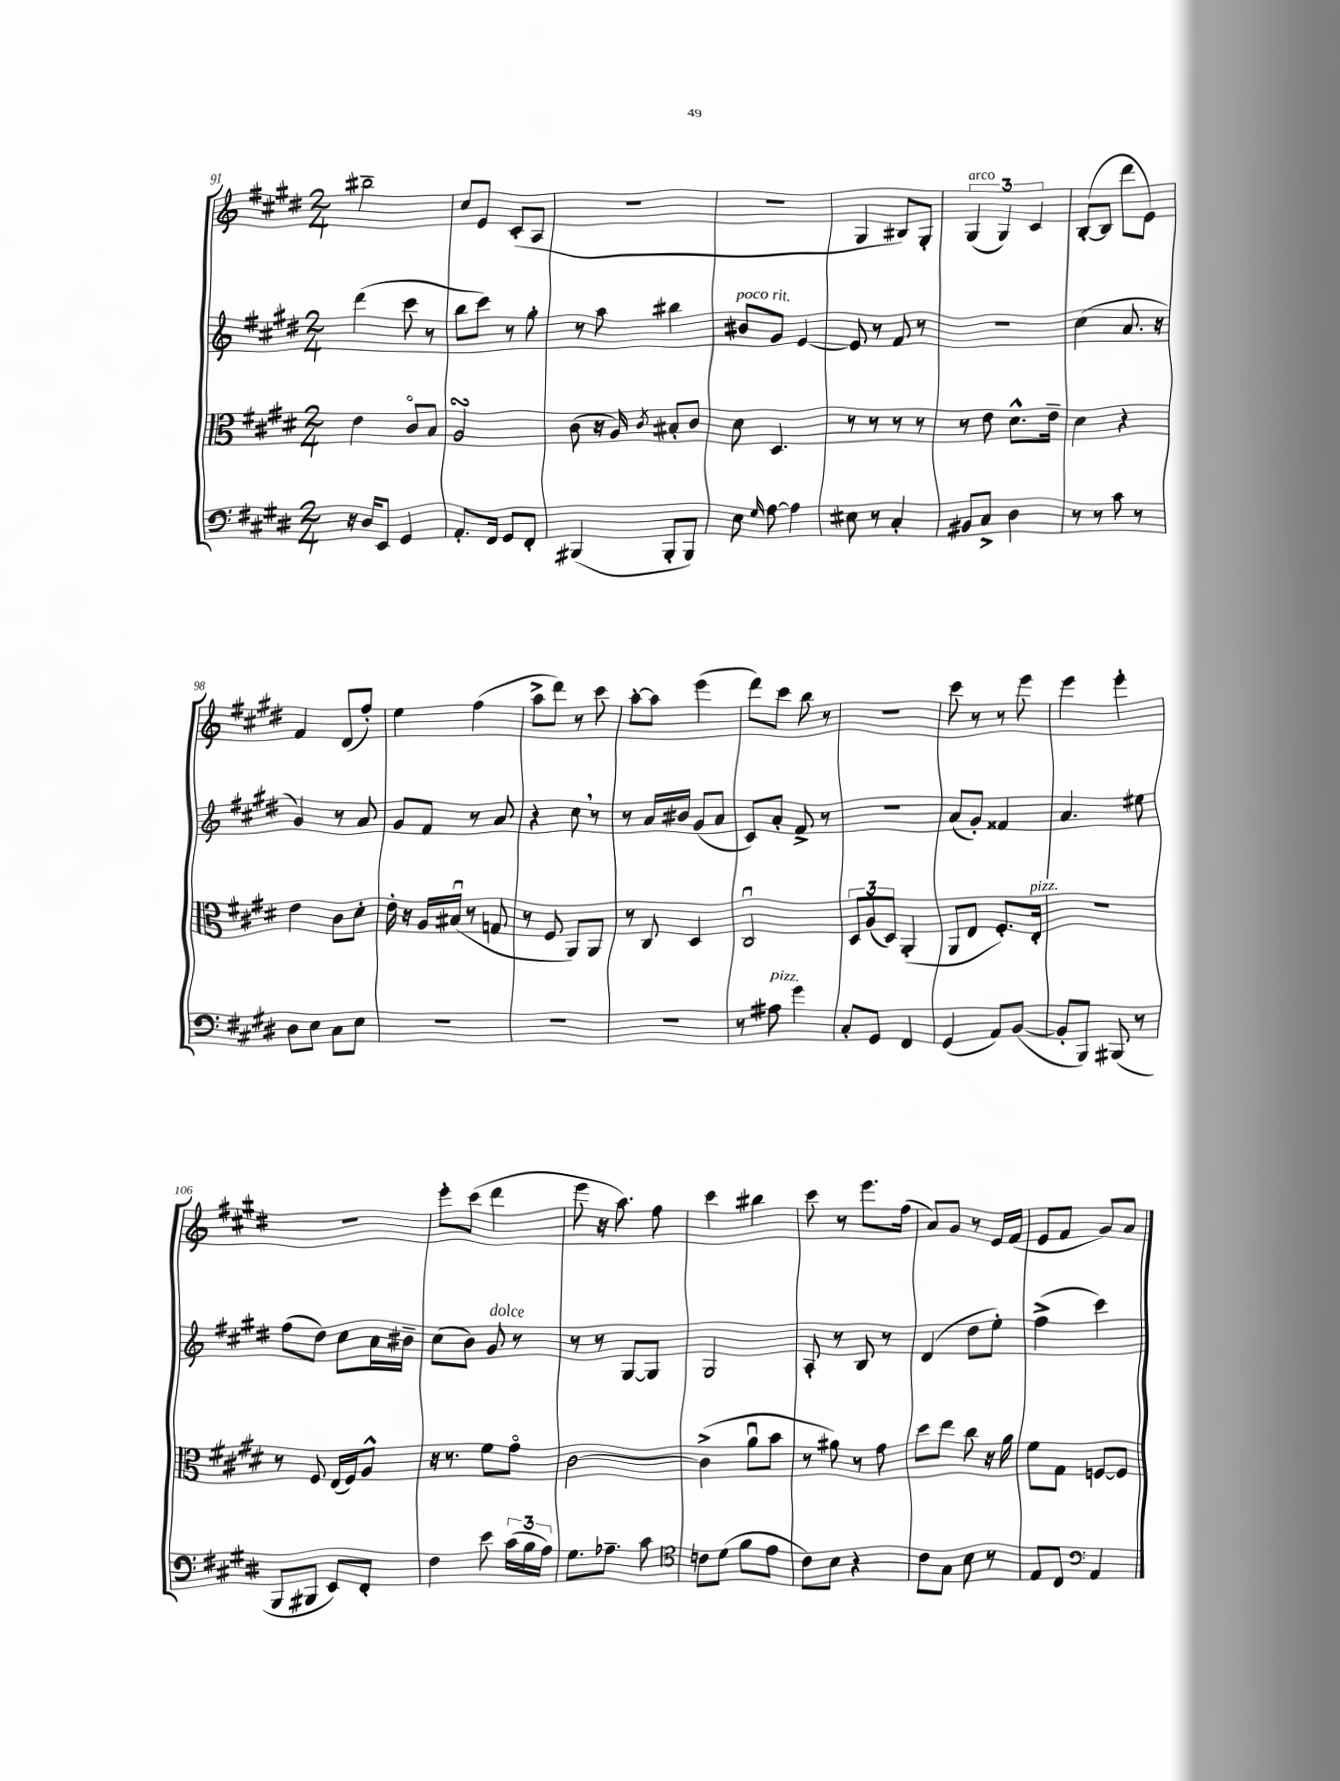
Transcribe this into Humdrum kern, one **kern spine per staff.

**kern	**kern	**kern	**kern
*part4	*part3	*part2	*part1
*staff4	*staff3	*staff2	*staff1
*clefF4	*clefC3	*clefG2	*clefG2
*k[f#c#g#d#]	*k[f#c#g#d#]	*k[f#c#g#d#]	*k[f#c#g#d#]
*M2/4	*M2/4	*M2/4	*M2/4
=91	=91	=91	=91
16r	4e\	(4ddd#\	2bb#X~\
16D#/KL	.	.	.
8EE/J	.	.	.
4GG#/	8c#/L	8ccc#\	.
.	8B/J	8r	.
=92	=92	=92	=92
8.AA'/L	2AsSSs/	8bb\L	8cc#/L
.	.	8ccc#\J)	8e/J
16FF#/Jk	.	.	.
8GG#/L	.	8r	(8c#'/L
8FF#'/J	.	8gg#'\	8A/J
=93	=93	=93	=93
(4BBB#X/	(8c#\	8r	2r
.	16r	8aa\	.
.	16A/)	.	.
.	8qc#/	.	.
8BBB#'/L	8B#X'/L	4bb#X\	.
8BBB#/J)	8c#/J	.	.
=94	=94	=94	=94
!	!	!LO:TX:a:i:t=poco rit.	!
8E\	8d#\	8b#X/L	2r
16qqG#/	.	.	.
[8A\	4.D#/	8g#/J	.
4A\]	.	[4e/	.
=95	=95	=95	=95
8E#X\	8r	8e/]	4G#/
8r	8r	8r	.
4C#'/	8r	8f#/	8B#X/L)
.	8r	8r	8G#'/J
=96	=96	=96	=96
!	!	!	!LO:TX:a:i:t=arco
8BB#X/L	8r	2r	(6G#/
8C#^/J	8e\	.	.
.	.	.	6G#/)
4D#\	8.d#^^\L	.	.
.	.	.	6c#/
.	16e~\Jk	.	.
=97	=97	=97	=97
8r	4d#\	(4cc#\	([8B'/L
8r	.	.	8B/J]
8c#\	4r	8.a/	8ddd#\L
8r	.	.	8e\J)
.	.	16r	.
!!LO:LB:g=z
=98	=98	=98	=98
8D#\L	4e\	4g#/)	4f#/
8E\J	.	.	.
8C#\L	8c#\L	8r	(8d#/L
8E\J	8d#'\J	8a/	8ff#'/J)
=99	=99	=99	=99
2r	16e'\	8g#/L	4ee\
.	16r	.	.
.	16A/LL	8f#/J	.
.	(16B#Xu/JJ	.	.
.	8r	8r	(4ff#\
.	8Gn/	8a/	.
=100	=100	=100	=100
2r	8r	4r	8aa^\L
.	8F#/	.	8ddd#\J)
.	8AA/L)	8cc#,\	8r
.	8AA/J	8r	8ccc#\
=101	=101	=101	=101
2r	8r	8r	[8aa'\L
.	8C#/	16a/LL	8aa\J]
.	.	16b#X/JJ	.
.	4D#/	(8g#/L	(4eee\
.	.	8a/J	.
=102	=102	=102	=102
8r	2C#u/	8c#/L)	8ddd#\L)
!LO:TX:a:i:t=pizz.	!	!	!
8A#X\	.	8a'/J	8ccc#\J
4g#\	.	8f#^/	8bb\
.	.	8r	8r
=103	=103	=103	=103
8C#'/L	12D#/L	2r	2r
.	(12A/	.	.
8GG#/J	.	.	.
.	12D#/J)	.	.
4FF#/	(4AA'/	.	.
=104	=104	=104	=104
(4GG#/	8AA/L	(8a/L	8ccc#\
.	8E/J	8g#'/J)	8r
8AA/L)	8.F#'/L)	4f##X/	8r
([8BB/J	.	.	8eee\
!	!LO:TX:a:i:t=pizz.	!	!
.	16E'/Jk	.	.
=105	=105	=105	=105
8BB'/L]	2r	4.a/	4eee\
8BBB/J)	.	.	.
(8BBB#X/	.	.	4eee'\
8r	.	8ee#X\	.
!!LO:LB:g=z
=106	=106	=106	=106
8BBB/L	8r	(8ff#\L	2r
8BBB#X/J	8F#/	8dd#\J)	.
8EE/L)	(16E/LL	8cc#\L	.
.	16F#/J)	.	.
8FF#'/J	8A^^/J	16a\L	.
.	.	16b#X~\JJ	.
=107	=107	=107	=107
4F#\	16r	(8cc#\L	8eee'\L
.	8.r	.	.
.	.	8b\J)	(8ccc#\J
!	!	!LO:TX:a:i:t=dolce	!
8e\	8f#\L	8g#/	4ddd#\
(24c#\LL	8g#\J	8r	.
24B\	.	.	.
24A\JJ)	.	.	.
=108	=108	=108	=108
8.G#\L	[2c#\	8r	8eee\
.	.	8r	16r
8.A-X~\J	.	.	8.aa\)
.	.	[8G#/L	.
8c#\	.	8G#/J]	8ff#\
=109	=109	=109	=109
*clefC4	*	*	*
8cn\L	(4c#^\]	2G#/	4ccc#\
(8d#\J	.	.	.
8f#\L	8au\L	.	4bb#X\
8e\J	8b\J	.	.
=110	=110	=110	=110
8c#\L)	8r	8A'/	8ccc#\
8B\J	8a#X\)	8r	8r
4r	8r	8B/	8.eee\L
.	8g#\	8r	.
.	.	.	(16ff#\Jk
=111	=111	=111	=111
8c#\L	8dd#\L	(4d#/	8a/L)
8G#\J	8ee\J	.	8g#/J
8B\	8cc#\	8dd#\L	8r
8r	16r	8ee'\J)	16e/LL
.	16a\	.	(16f#/JJ
=112	=112	=112	=112
8E/L	8f#\L	(4ff#^\	8e/L
8C#/J	8G#\J	.	8f#/J
*clefF4	*	*	*
4AA/	[8Fn/L	4ccc#\)	8g#/L)
.	8F/J]	.	8a/J
==	==	==	==
*-	*-	*-	*-
